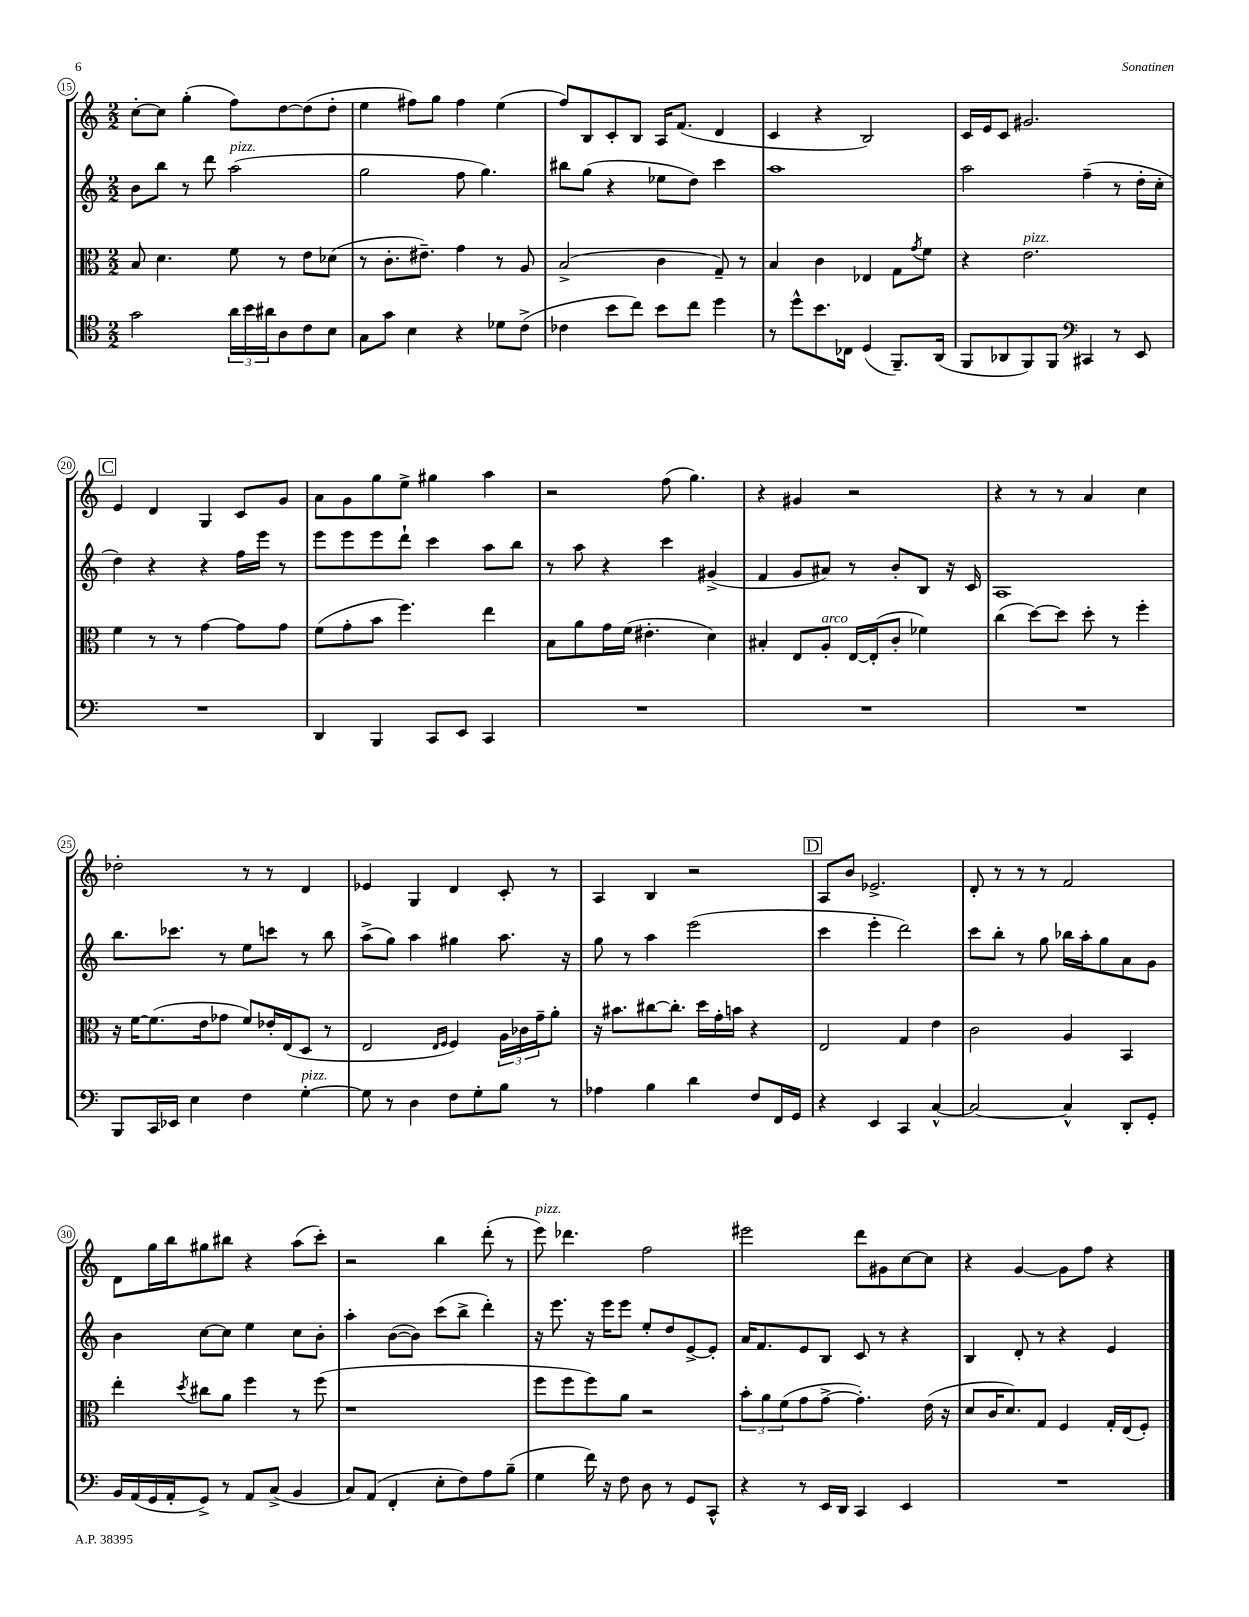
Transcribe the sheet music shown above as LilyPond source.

<<
\new StaffGroup <<
\new Staff = "s0" {
    \clef treble \key c \major \numericTimeSignature \time 2/2
    c''8~-. c''8 g''4-.( f''8) d''8~ d''8( d''8-. |
    e''4 fis''8) g''8 fis''4 e''4( |
    f''8) b8 c'8-. b8 a16 f'8.( d'4 |
    c'4 r4 b2) |
    c'16 e'16 c'8 gis'2. |
    \mark \markup { \box "C" } e'4 d'4 g4 c'8 g'8 |
    a'8 g'8 g''8 e''8-> gis''4 a''4 |
    r2 f''8( g''4.) |
    r4 gis'4 r2 |
    r4 r8 r8 a'4 c''4 |
    des''2-. r8 r8 d'4 |
    ees'4 g4 d'4 c'8-. r8 |
    a4 b4 r2 |
    \mark \markup { \box "D" } a8 b'8 ees'2.-> |
    d'8-. r8 r8 r8 f'2 |
    d'8 g''16 b''16 gis''8 bis''8 r4 a''8( c'''8-.) |
    r2 b''4 d'''8-.( r8 |
    e'''8^\markup { \italic "pizz." }) des'''4. f''2 |
    eis'''2 d'''8 gis'8 c''8~ c''8 |
    r4 g'4~ g'8 f''8 r4 \bar "|." |
}
\new Staff = "s1" {
    \clef treble \key c \major \numericTimeSignature \time 2/2
    b'8 b''8 r8 d'''8 a''2^\markup { \italic "pizz." }( |
    g''2 f''8 g''4.) |
    bis''8 g''8( r4 ees''8 d''8) c'''4 |
    a''1 |
    a''2 f''4--( r8 d''16-. c''16-. |
    \mark \markup { \box "C" } d''4) r4 r4 f''16 e'''16 r8 |
    e'''8 e'''8 e'''8 d'''8-! c'''4 a''8 b''8 |
    r8 a''8 r4 c'''4 gis'4->( |
    f'4 g'8 ais'8) r8 b'8-. b8 r16 c'16 |
    a1 |
    b''8. ces'''8. r8 e''8 c'''8 r8 b''8 |
    a''8->( g''8) a''4 gis''4 a''8. r16 |
    g''8 r8 a''4 e'''2( |
    \mark \markup { \box "D" } c'''4 e'''4-. d'''2) |
    c'''8 b''8-. r8 g''8 bes''16 a''16-. g''8 a'8 g'8 |
    b'4 c''8~ c''8 e''4 c''8 b'8-. |
    a''4-. b'8~( b'8) c'''8( b''8-> d'''4-.) |
    r16 e'''8. r16 e'''16 e'''8 e''8-. d''8 e'8~-> e'8-. |
    a'16 f'8. e'8 b8 c'8 r8 r4 |
    b4 d'8-. r8 r4 e'4 \bar "|." |
}
\new Staff = "s2" {
    \clef alto \key c \major \numericTimeSignature \time 2/2
    b8 d'4. f'8 r8 e'8 des'8( |
    r8 c'8.-. eis'8.--) g'4 r8 a8 |
    b2->( c'4 g8--) r8 |
    b4 c'4 ees4 g8 \acciaccatura { g'8 } f'8 |
    r4 e'2.^\markup { \italic "pizz." } |
    \mark \markup { \box "C" } f'4 r8 r8 g'4~ g'8 g'8 |
    f'8( g'8-. b'8 f''4.) e''4 |
    b8 a'8 g'16 f'16( eis'4.-. d'4) |
    bis4-. e8 a8-.^\markup { \italic "arco" } e16~ e16-.( c'8-. fes'4) |
    c''4( d''8~) d''8 d''8-. r8 f''4-. |
    r16 f'16~ f'8.( e'16 ges'8 f'8) ees'16-. e16( d8 r8 |
    e2 \grace { e16 f16 } f4) \tuplet 3/2 { a16 ces'16 g'16-- } a'8-. |
    r16 bis'8. cis''8~ cis''8.-. d''16 g'16-. b'16 r4 |
    \mark \markup { \box "D" } e2 g4 e'4 |
    c'2 a4 b,4 |
    e''4-. \acciaccatura { d''8 } cis''8 a'8 f''4 r8 f''8( |
    r1 |
    f''8 f''8 f''8) a'8 r2 |
    \tuplet 3/2 { b'8-. a'8 f'8( } g'8 g'8~-> g'4.-.) e'16( r16 |
    d'8 c'16 d'8.) g8 f4 g16-. e16( f8-.) \bar "|." |
}
\new Staff = "s3" {
    \clef tenor \key c \major \numericTimeSignature \time 2/2
    g'2 \tuplet 3/2 { a'16 b'16 ais'16 } a8 c'8 b8 |
    g8 g'8 b4 r4 des'8 c'8->( |
    ces'4 b'8 c''8) b'8 c''8 d''4 |
    r8 d''8-^ b'8. ces16 d4( f,8.--) a,16( |
    f,8 aes,8 f,8) f,8 \clef bass cis,4 r8 e,8 |
    \mark \markup { \box "C" } R1 |
    d,4 b,,4 c,8 e,8 c,4 |
    R1 |
    R1 |
    R1 |
    b,,8 c,16 ees,16 e4 f4 g4~-.^\markup { \italic "pizz." } |
    g8 r8 d4 f8 g8-. b8 r8 |
    aes4 b4 d'4 f8 f,16 g,16 |
    \mark \markup { \box "D" } r4 e,4 c,4 c4~-^ |
    c2~ c4-^ d,8-. g,8-. |
    b,16 a,16( g,16 a,16-. g,8->) r8 a,8 c8->( b,4 |
    c8) a,8( f,4-. e8-. f8) a8 b8--( |
    g4 f'16) r16 f8 d8 r8 g,8 c,8-^ |
    r4 r8 e,16 d,16 c,4 e,4 |
    R1 \bar "|." |
}
>>
>>
\layout { \context { \Score currentBarNumber = #15 \override BarNumber.stencil = #(make-stencil-circler 0.1 0.3 ly:text-interface::print) } }
